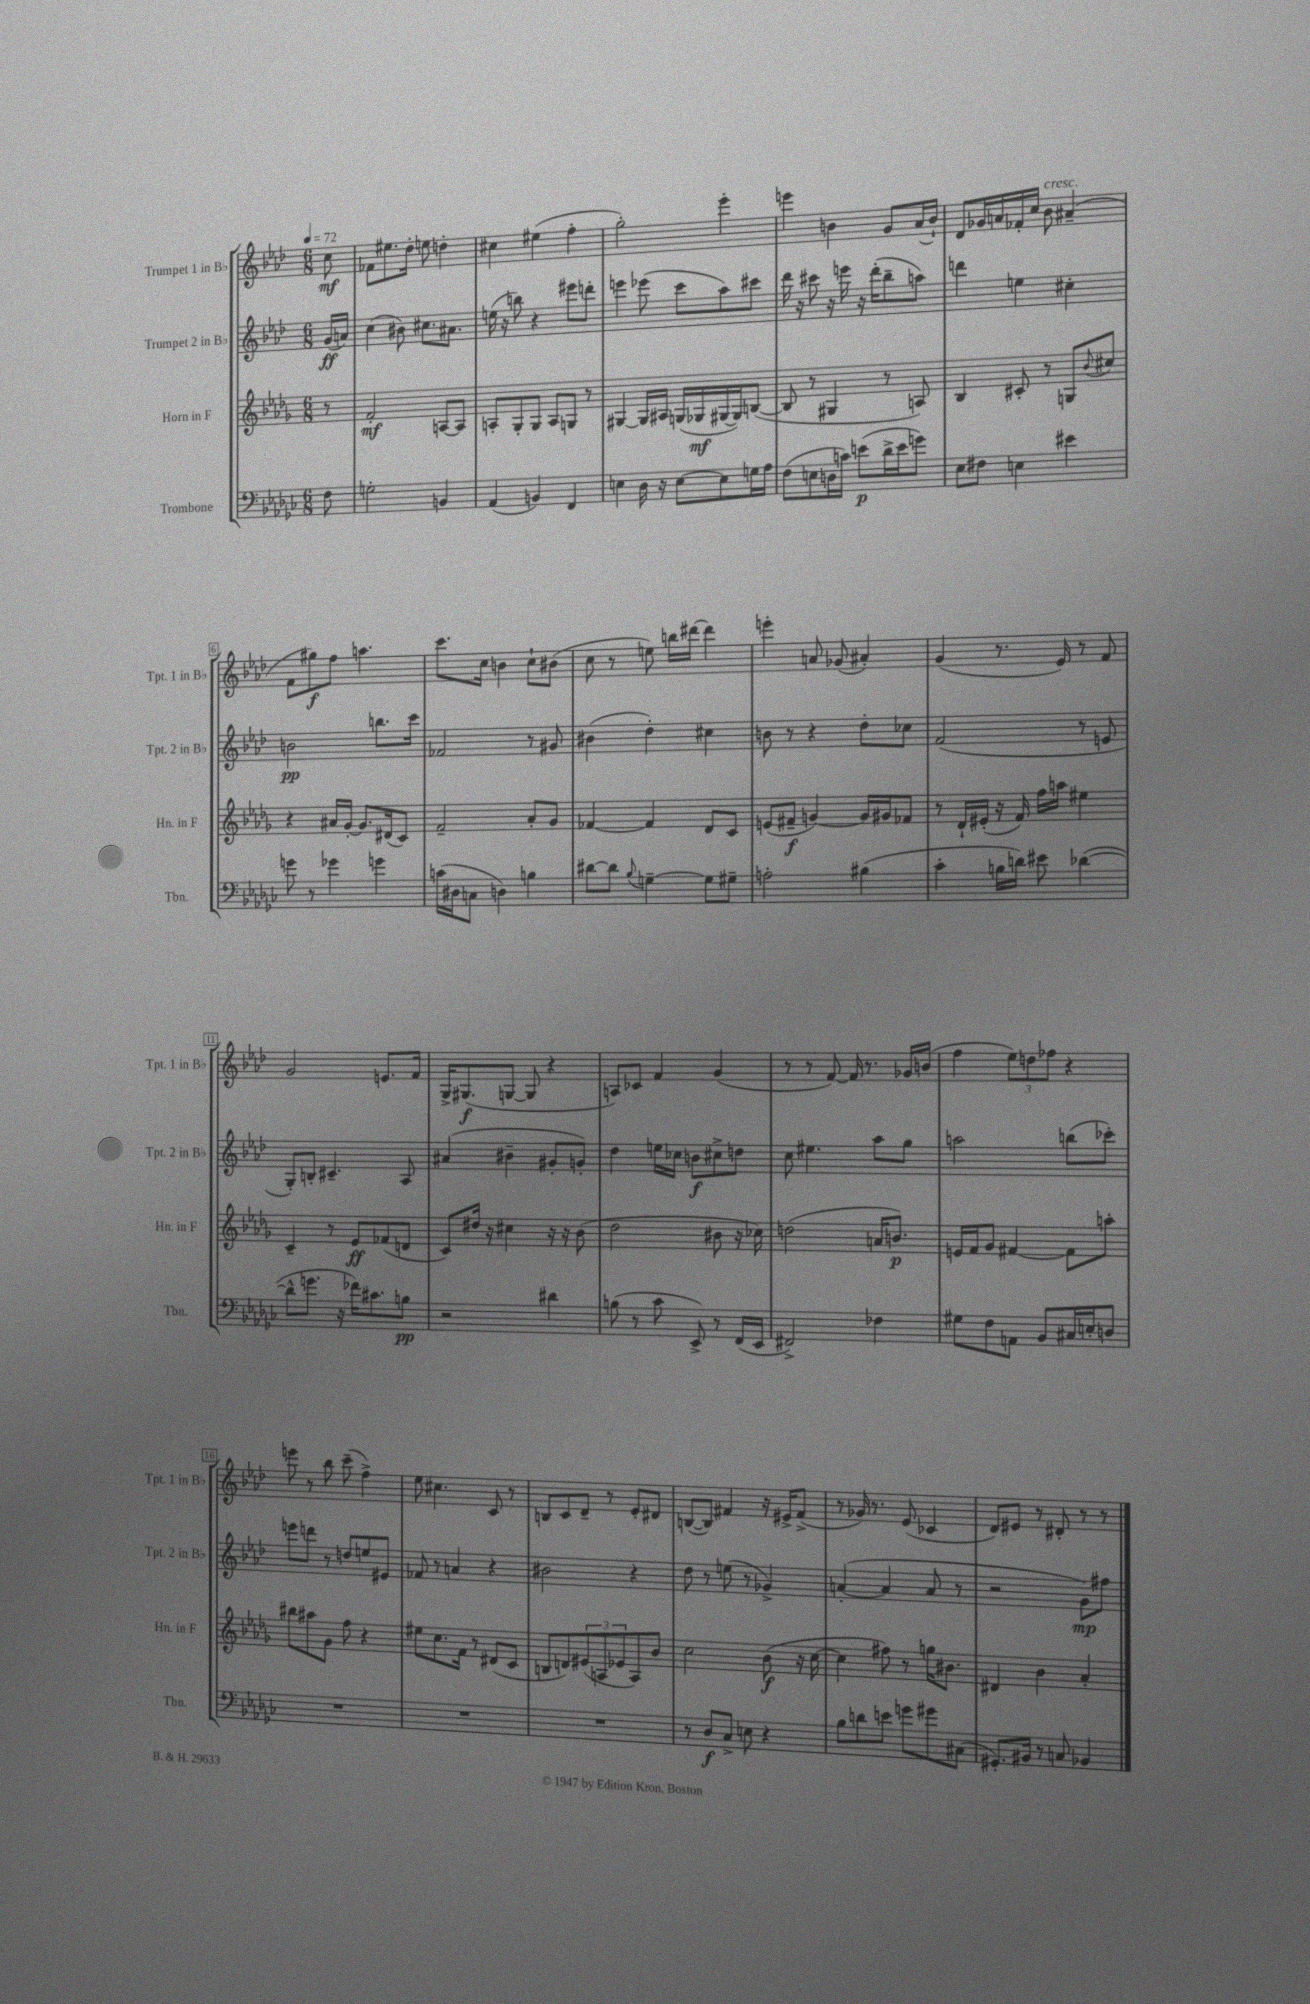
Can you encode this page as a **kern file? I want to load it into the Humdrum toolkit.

**kern	**kern	**kern	**kern
*staff4	*staff3	*staff2	*staff1
*clefF4	*clefG2	*clefG2	*clefG2
*k[b-e-a-d-g-c-]	*k[b-e-a-d-g-]	*k[b-e-a-d-]	*k[b-e-a-d-]
*M6/8	*M6/8	*M6/8	*M6/8
*MM72	*MM72	*MM72	*MM72
8F\	8r	(16g/LL	8cc\
.	.	16a/JJ)	.
=	=	=	=
2G'\	2f'/	(4cc\	8f-\L
.	.	.	8.ee#\
.	.	8b#\)	.
.	.	.	16dd-'\Jk
.	.	8.cc#\L	8ee\
4BB/	[8A/L	.	4dd'\
.	.	8.a#\J	.
.	8A/]J	.	.
=	=	=	=
(4AA-/	8A'/L	(16ee\	4cc#\
.	.	16r	.
.	8G-'/	8bb\)	.
4BB/)	8G-/J	4r	(4ee#\
.	8A/L	.	.
4FF/	8G/J	8eee#\L	4ff'\
.	8r	8ddd'\J	.
=	=	=	=
4E\	[4G#/	4eee\	2gg'\)
16D-\	16G#/]LL	(8eee-\	.
16r	16A#/JJ	.	.
[8E\L	(16G/LL	8ccc\L	.
.	16G-/	.	.
8E\]	[16G#/	8aa-\)	4eee-'\
.	16G#/]J)	.	.
16G\L	([8B/J	8ccc#\J	.
16A-\JJ	.	.	.
=	=	=	=
(8F\L	8B/]	16ddd-\	4eee\
.	.	16r	.
8E\	8r	8ccc#\	.
16D\L	4G#/	16r	4b\
16c\JJ)	.	16eee\	.
(8e\L	.	16r	.
.	.	(16ddd-'\LK	.
16d-^\L	8r	8bb-~\	8g/L
16e\J	.	.	.
8g\J)	8A/)	8aa\J)	(16a-/L
.	.	.	16b`/JJ)
=	=	=	=
8E-\L	4B-/	4ddd\	8d-/L
8F#\J	.	.	16g-/L
.	.	.	16a/
4E\	8c#'/	4ee\	16f-'/
.	.	.	16cc/JJ
.	8r	.	8b-\
4e#\	8G/L	4cc#'\	(4a#~/
.	8qqb-/	.	.
.	8cc#/J	.	.
=	=	=	=
8g\	4r	2b\	8f\L
8r	.	.	8gg#\)
4g-\	16a#/LL	.	8ff\J
.	[16g-'/JJ	.	.
.	8.g-/]L	.	4.aa\
4g\	.	8.bb\L	.
.	(16d#/k	.	.
.	8c/J)	.	.
.	.	16ccc\Jk	.
=	=	=	=
(16c\LL	2f~/	2f-/	8.ccc\L
16D#\J	.	.	.
8C\J	.	.	.
.	.	.	16cc\Jk
4D\)	.	.	4b\
4B\	8a-'/L	8r	8cc`\L
.	8g-/J	8g#/	(8b#\J
=	=	=	=
[8d#\L	[4f-/	(4b#\	8cc\
8d#\]J	.	.	8r
8qqB-/	.	.	.
[4G~\	4f-/]	4dd-'\)	8ee\)
.	.	.	16bb\LL
.	.	.	[16ddd#\JJ
8G\]L	8d-/L	4cc#\	4ddd#\]
8G#~\J	8c/J	.	.
=	=	=	=
2A'\	(8e/L	8b\	4eee'\
.	8f#~/J	8r	.
.	[4g/)	4r	8a/
.	.	.	(8g-/
(4B#\	16g/]LL	8dd-'\L	4a#'/)
.	16g#/J	.	.
.	8f-/J	8cc-\J	.
=	=	=	=
4c-'\	8r	(2f/	(4g/
.	16d-`/LL	.	.
.	(16e#'/JJ	.	.
16B\LL	16r	.	8.r
16d\JJ)	16f/)	.	.
8e#\	16ff\LL	.	.
.	16aa\JJ	.	16e-/)
([4d-\	4ee#\	8r	8r
.	.	8e/	8f/
=	=	=	=
8d-^^\]L	4c~/	8G'/L)	2g/
8.g\J	.	8B'/J	.
.	8r	4.c#~/	.
16r	.	.	.
16f-\LK)	8e-/L	.	.
8.c#\	.	.	.
.	(8f-/	.	8.e/L
8B\J	8d/J	8A-/	.
.	.	.	16f/Jk
=	=	=	=
2r	8c/L)	(4a#/	16G^/LK
.	.	.	(8.G#/
.	16dd#/Jk	.	.
.	16r	.	.
.	4cc#\	4b#~\	[8G/J
.	.	.	8G/]
4d#\	16r	8g#'/L	4r
.	16r	.	.
.	(8b-\	8g'/J)	.
=	=	=	=
(8B\	2dd-\	4dd-\	8A/L)
8r	.	.	8c-/J
8c-\	.	16ee\LL	4f/
.	.	16cc-\JJ	.
8EE-^/)	.	8b\L	.
8r	8b#\	8cc#^\	(4g/
(16FF/LL	16r	8dd\J	.
16EE-/JJ	16cc-\)	.	.
=	=	=	=
2FF#^/)	(2dd\	8cc\	8r
.	.	4.ee#\	8r
.	.	.	[8f/)
.	.	.	16f/]
.	.	.	8.r
4F-\	16a/LK	8aa-\L	.
.	8.b/J)	.	.
.	.	8gg\J	16g-/LL
.	.	.	(16b/JJ
=	=	=	=
8G#\L	16e/LL	2aa\	4ff\
.	16f/J	.	.
8F\	8g-/J	.	.
8AA\J	[4f#/	.	12ee-\L)
.	.	.	12dd\
8BB-/L	.	.	.
.	.	.	12ff-\J
16C#/L	8f#\]L	(8bb\L	4r
16E'/J	.	.	.
8D/J	8aa'\J	8ccc-'\J)	.
=	=	=	=
2.r	8bb#\L	8eee\L	8eee\
.	8aa#\	8ddd\J	8r
.	8g-\J	8r	8bb-\
.	8ff\	8dd/L	(8ccc~\
.	4r	8ee/	4ff^\)
.	.	8e#/J	.
=	=	=	=
2.r	8ee#\L	8f-/	8ee-\
.	8.cc\	8r	4.cc#\
.	.	4a/	.
.	16f\Jk	.	.
.	8r	.	.
.	(8d#/L	4r	8c/
.	8c/J	.	8r
=	=	=	=
2.r	8B/L	2b#\	8B/L
.	8d/)	.	8c/
.	(12e#/	.	8d-~/J
.	12A/	.	.
.	.	.	8r
.	12e-/	.	.
.	8A/)	4r	8e-'/L
.	8b-/J	.	8d#/J
=	=	=	=
8r	2cc\	8dd-\	([8B/L
8D-/L	.	8r	8B/]J)
8C-^/J	.	(8ee\	4f#/
8E\	.	8r	.
4r	(8b-\	4g-^/)	16r
.	.	.	16e#^/LK
.	16r	.	(8f#^/J
.	[16cc\	.	.
=	=	=	=
8B-\L	4cc\]	([4a'/	8r
8d\	.	.	16g-/)
.	.	.	8.r
8e\J	8ff#\)	4a/]	.
8g\L	8r	.	(8e-/
8g#\	16gg\LK	8a/	4c-/
.	8.b#\J	.	.
(8C#\J	.	8r	.
=	=	=	=
8.GG#'/L)	4d#/	2r	8d-/L)
.	.	.	8e#/J
16BB#/Jk	.	.	.
8r	4b-\	.	8r
8C/	.	.	8d#'/
4BB-/	4a-'/	8g\L)	8r
.	.	8ff#\J	8r
==	==	==	==
*-	*-	*-	*-
